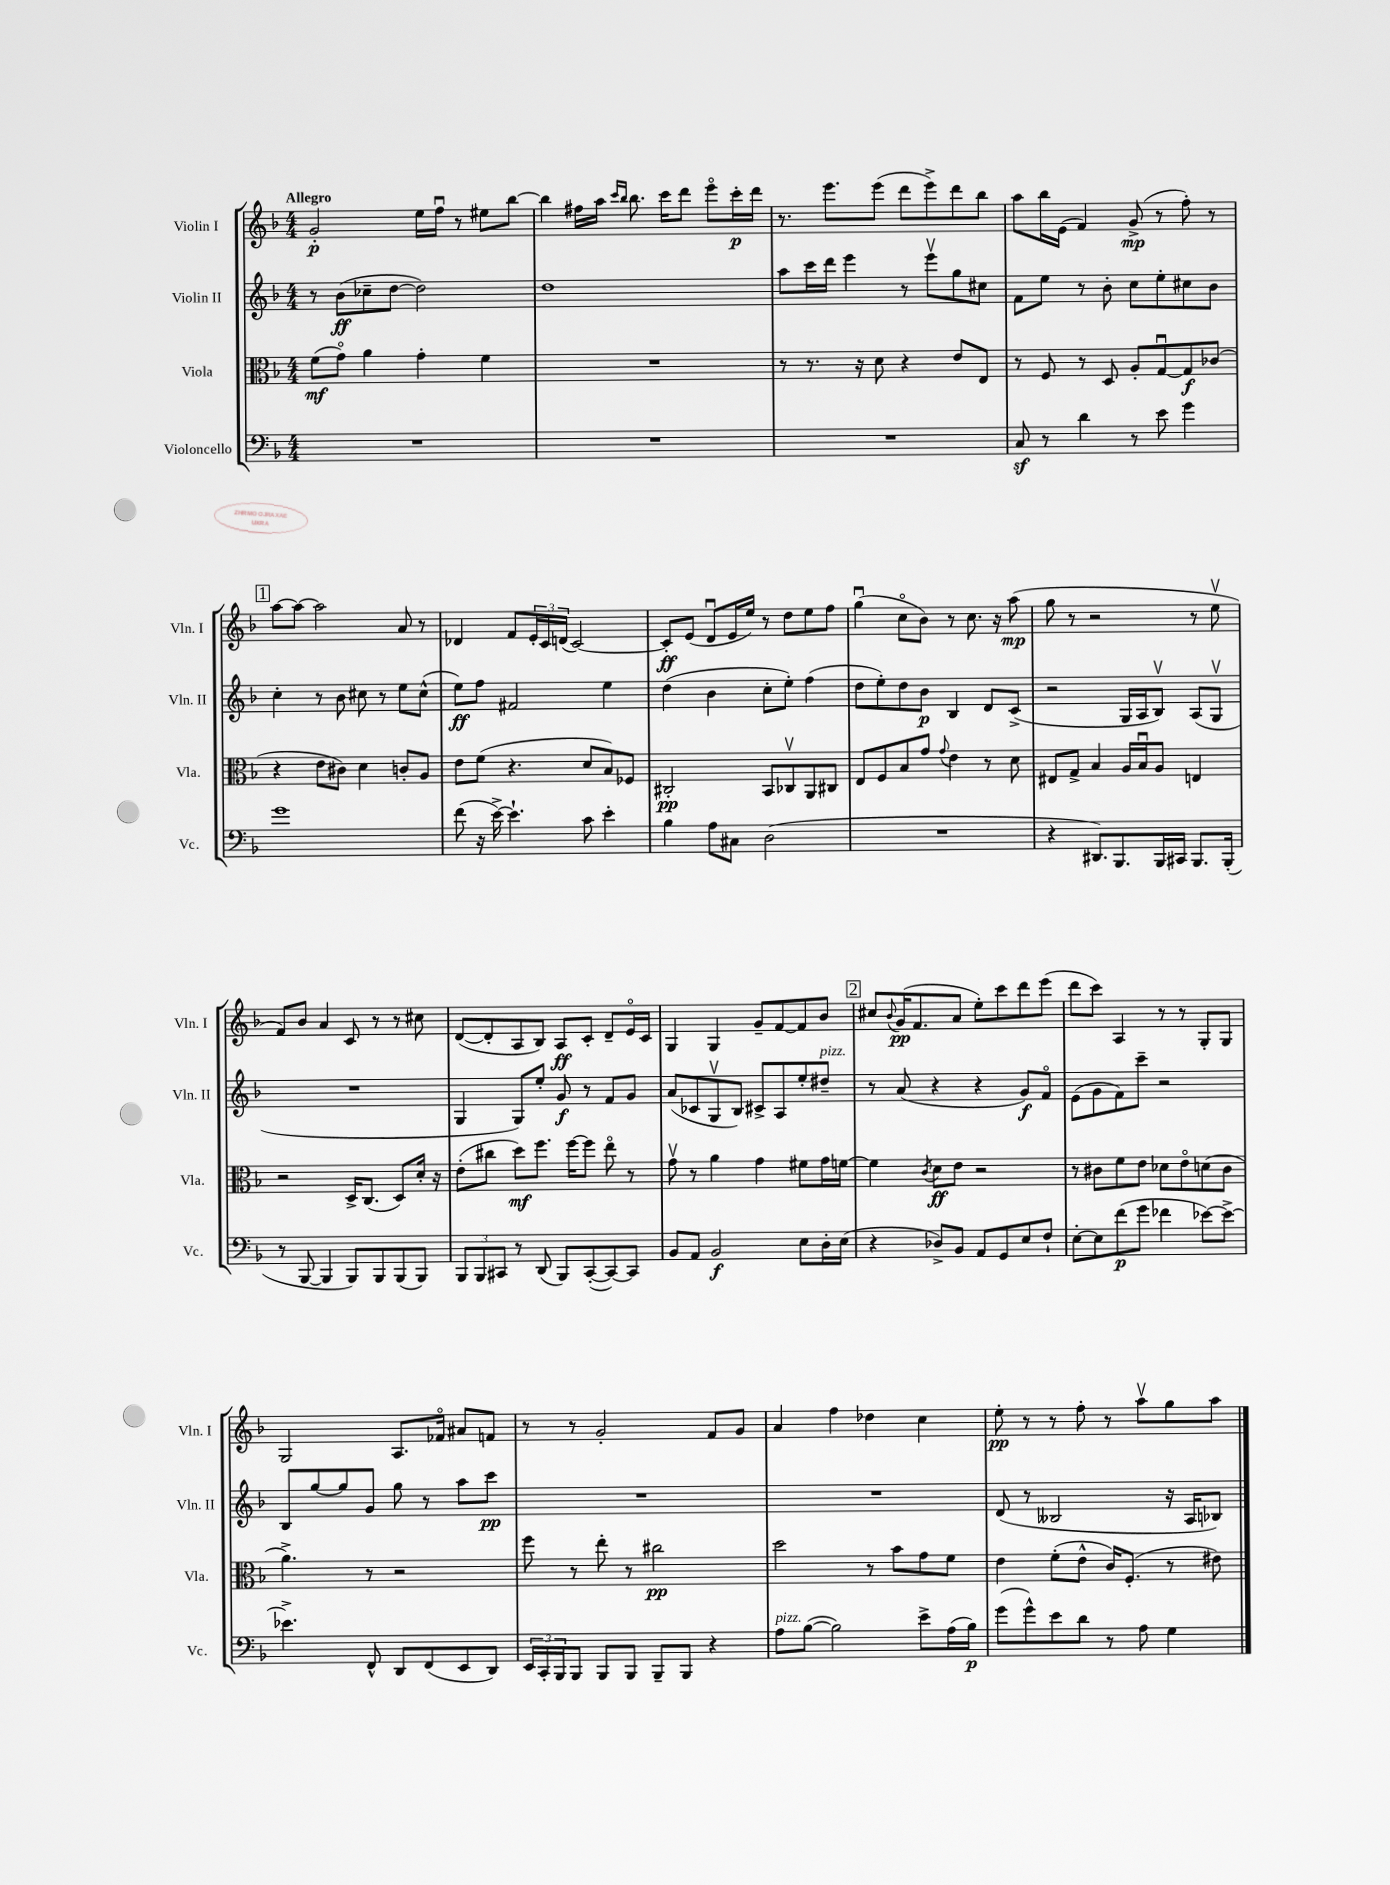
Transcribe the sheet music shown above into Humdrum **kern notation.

**kern	**dynam	**kern	**dynam	**kern	**dynam	**kern	**dynam
*part4	*part4	*part3	*part3	*part2	*part2	*part1	*part1
*staff4	*staff4	*staff3	*staff3	*staff2	*staff2	*staff1	*staff1
*I"Violoncello	*	*I"Viola	*	*I"Violin II	*	*I"Violin I	*
*I'Vc.	*	*I'Vla.	*	*I'Vln. II	*	*I'Vln. I	*
*clefF4	*	*clefC3	*	*clefG2	*	*clefG2	*
*k[b-]	*	*k[b-]	*	*k[b-]	*	*k[b-]	*
*M4/4	*	*M4/4	*	*M4/4	*	*M4/4	*
=1	=1	=1	=1	=1	=1	=1	=1
!	!	!	!	!	!	!LO:TX:a:B:t=Allegro	!
1r	.	(8f\L	mf	8r	.	2g'/	p
.	.	8g\J)	.	(8b-\L	ff	.	.
.	.	4a\	.	8cc-X~\	.	.	.
.	.	.	.	[8dd\J	.	.	.
.	.	4g'\	.	2dd\])	.	16ee\LL	.
.	.	.	.	.	.	16ffu\JJ	.
.	.	.	.	.	.	8r	.
.	.	4f\	.	.	.	8ee#X\L	.
.	.	.	.	.	.	[8bb-\J	.
=2	=2	=2	=2	=2	=2	=2	=2
1r	.	1r	.	1dd	.	4bb-\]	.
.	.	.	.	.	.	16ff#X\LL	.
.	.	.	.	.	.	16aa\JJ	.
.	.	.	.	.	.	16qqccc/LL	.
.	.	.	.	.	.	16qqbb-/JJ	.
.	.	.	.	.	.	8.bb-\	.
.	.	.	.	.	.	16ccc\KL	.
.	.	.	.	.	.	8ddd\J	.
.	.	.	.	.	.	8eee\L	.
.	.	.	.	.	.	16ccc'\L	p
.	.	.	.	.	.	16ddd\JJ	.
=3	=3	=3	=3	=3	=3	=3	=3
1r	.	8r	.	8aa\L	.	8.r	.
.	.	8.r	.	16ccc\L	.	.	.
.	.	.	.	16ddd\JJ	.	8.eee\L	.
.	.	.	.	4eee\	.	.	.
.	.	16r	.	.	.	.	.
.	.	8d\	.	.	.	(8eee\J	.
.	.	4r	.	8r	.	8ddd\L	.
.	.	.	.	8eeev\L	.	8eee^\)	.
.	.	8e/L	.	8gg\	.	8ddd\	.
.	.	8E/J	.	8cc#X\J	.	8bb-\J	.
=4	=4	=4	=4	=4	=4	=4	=4
8Cz/	.	8r	.	8f\L	.	8aa\L	.
8r	.	8F/	.	8ee\J	.	16bb-\L	.
.	.	.	.	.	.	(16e\JJ	.
4d\	.	8r	.	8r	.	4f/)	.
.	.	8D/	.	8b-'\	.	.	.
8r	.	8A'/L	.	8cc\L	.	(8g^/	mp
8e\	.	[8Gu/	.	8ee'\	.	8r	.
4g\	.	8G/]	f	8cc#X\	.	8ff'\)	.
.	.	(8c-X/J	.	8b-\J	.	8r	.
!!LO:LB:g=z
!!LO:REH:place=s1:t=1
=5	=5	=5	=5	=5	=5	=5	=5
1g	.	4r	.	4cc'\	.	[8aa\L	.
.	.	.	.	.	.	8aa\J_	.
.	.	8e\L	.	8r	.	2aa\]	.
.	.	8c#X\J)	.	8b-\	.	.	.
.	.	4d\	.	8cc#X\	.	.	.
.	.	.	.	8r	.	.	.
.	.	8cn'/L	.	8ee\L	.	8a/	.
.	.	8A/J	.	(8cc#^^\J	.	8r	.
=6	=6	=6	=6	=6	=6	=6	=6
(8f\	.	8e\L	.	8ee\L)	ff	4d-X/	.
16r	.	(8f\J	.	8ff\J	.	.	.
[16e^\)	.	.	.	.	.	.	.
4.e`\]	.	4.r	.	2f#X/	.	8f/L	.
.	.	.	.	.	.	24e'/L	.
.	.	.	.	.	.	24c/	.
.	.	.	.	.	.	(24dn/JJ	.
.	.	.	.	.	.	[2c/)	.
8c\	.	8d/L	.	.	.	.	.
4e'\	.	8B-/)	.	4ee\	.	.	.
.	.	8F-X/J	.	.	.	.	.
=7	=7	=7	=7	=7	=7	=7	=7
4B-\	.	2C#X'/	pp	(4dd\	.	8c'/L]	ff
.	.	.	.	.	.	(8e/J	.
8A\L	.	.	.	4b-\	.	8du/L	.
8C#X\J	.	.	.	.	.	16e/L	.
.	.	.	.	.	.	16ee/JJ)	.
(2D\	.	8BB-/L	.	8cc'\L	.	8r	.
.	.	8C-Xv/	.	8ee'\J)	.	8dd\L	.
.	.	8AA/	.	(4ff\	.	8ee\	.
.	.	8C#X/J	.	.	.	8ff\J	.
=8	=8	=8	=8	=8	=8	=8	=8
1r	.	8E/L	.	8dd\L	.	(4ggu\	.
.	.	8F/	.	8ee'\)	.	.	.
.	.	8B-/	.	8dd\	.	8cc\L	.
.	.	8g/J	.	8b-\J	p	8b-\J)	.
.	.	8qqg/	.	.	.	.	.
.	.	4e\	.	4B-/	.	8r	.
.	.	.	.	.	.	8.cc\	.
.	.	8r	.	8d/L	.	.	.
.	.	.	.	.	.	16r	.
.	.	8d\	.	(8c^/J	.	(8aa\	mp
=9	=9	=9	=9	=9	=9	=9	=9
4r	.	8E#X/L	.	2r	.	8gg\	.
.	.	8G^/J	.	.	.	8r	.
8.DD#X/L)	.	4B-/	.	.	.	2r	.
8.BBB-/	.	.	.	.	.	.	.
.	.	16A/LL	.	16G/LL	.	.	.
.	.	16B-u/J	.	16A/J	.	.	.
16BBB-/L	.	8A/J	.	8B-v/J)	.	.	.
16CC#X/JJ	.	.	.	.	.	.	.
8.BBB-/L	.	4En/	.	(8A/L	.	8r	.
.	.	.	.	8Gv/J	.	8eev\	.
(16BBB-'/Jk	.	.	.	.	.	.	.
!!LO:LB:g=z
=10	=10	=10	=10	=10	=10	=10	=10
8r	.	2r	.	1r	.	8f/L)	.
[8BBB-/	.	.	.	.	.	8b-/J	.
4BBB-/]	.	.	.	.	.	4a/	.
8BBB-/L)	.	16D^/KL	.	.	.	8c/	.
.	.	(8.C/J	.	.	.	.	.
8BBB-/	.	.	.	.	.	8r	.
(8BBB-/	.	8D/L)	.	.	.	8r	.
8BBB-/J)	.	16d'/Jk	.	.	.	8cc#X\	.
.	.	16r	.	.	.	.	.
=11	=11	=11	=11	=11	=11	=11	=11
12BBB-/L	.	(8e'\L	.	4G/	.	([8d/L	.
12BBB-/	.	.	.	.	.	.	.
.	.	8cc#X\J	.	.	.	8d'/]	.
12CC#X/J	.	.	.	.	.	.	.
8r	.	8dd\L)	mf	8G/L)	.	8A/	.
(8DD/	.	8.ff\J	.	8ee'/J	.	8B-/J)	.
8BBB-/L)	.	.	.	8g/	f	8A/L	ff
.	.	[16ff\KL	.	.	.	.	.
([8CC#'/	.	8ff\J]	.	8r	.	8c'/J	.
8CC#/_)	.	8ee\	.	8f/L	.	8d~/L	.
8CC#/J]	.	8r	.	8g/J	.	16e/L	.
.	.	.	.	.	.	16c/JJ	.
=12	=12	=12	=12	=12	=12	=12	=12
8BB-/L	.	8gv\	.	(8a/L	.	4G/	.
8AA/J	.	8r	.	8c-X/	.	.	.
2BB-/	f	4a\	.	8Gv/	.	4G/	.
.	.	.	.	8B-/J)	.	.	.
.	.	4g\	.	8c#X^/L	.	8g~/L	.
.	.	.	.	8A/	.	[8f/	.
8E\L	.	8f#X\L	.	8ee'/	.	8f/]	.
!	!	!	!	!LO:TX:a:i:t=pizz.	!	!	!
16D'\L	.	16g\L	.	8dd#X~/J	.	8b-/J	.
(16E\JJ	.	[16fn\JJ	.	.	.	.	.
!!LO:REH:place=s1:t=2
=13	=13	=13	=13	=13	=13	=13	=13
4r	.	4f\]	.	8r	.	8cc#X/L	.
.	.	.	.	.	.	8qqb-/	.
.	.	.	.	(8a/	.	(16g/K	pp
.	.	.	.	.	.	8.f/	.
.	.	8qc/	.	.	.	.	.
8D-X^/L)	.	8d\L	ff	4r	.	.	.
8BB-/J	.	8e\J	.	.	.	8a/J	.
8AA/L	.	2r	.	4r	.	8ee'\L)	.
8GG/	.	.	.	.	.	8ccc\	.
8E/	.	.	.	8g/L)	f	8ddd\	.
8F`/J	.	.	.	8f/J	.	(8eee\J	.
=14	=14	=14	=14	=14	=14	=14	=14
[8E'\L	.	8r	.	(8e\L	.	8ddd\L	.
8E\]	.	8c#X\L	.	8g\	.	8ccc\J)	.
(8f\	p	8f\	.	8f\)	.	4A/	.
8g\J	.	8e\J	.	8ccc~\J	.	.	.
4f-X\	.	8d-X\L	.	2r	.	8r	.
.	.	8e\	.	.	.	8r	.
[8e-X\L)	.	(8dn\	.	.	.	8G'/L	.
8e-^\J_	.	8c#\J	.	.	.	8G/J	.
!!LO:LB:g=z
=15	=15	=15	=15	=15	=15	=15	=15
4.e-X^\]	.	4.a^\)	.	8B-/L	.	2G/	.
.	.	.	.	[8gg/	.	.	.
.	.	.	.	8gg/]	.	.	.
8FF^^/	.	8r	.	8g/J	.	.	.
8DD/L	.	2r	.	8gg\	.	8.A/L	.
(8FF/	.	.	.	8r	.	.	.
.	.	.	.	.	.	16f-X/Jk	.
8EE/	.	.	.	8aa\L	.	8a#X/L	.
8DD/J)	.	.	.	8ccc\J	pp	8fn/J	.
=16	=16	=16	=16	=16	=16	=16	=16
24EE/LL	.	8ff\	.	1r	.	8r	.
24CC'/	.	.	.	.	.	.	.
24BBB-/J	.	.	.	.	.	.	.
8BBB-/J	.	8r	.	.	.	8r	.
8BBB-/L	.	8ee'\	.	.	.	2g'/	.
8BBB-/J	.	8r	.	.	.	.	.
8BBB-~/L	.	2cc#X\	pp	.	.	.	.
8BBB-/J	.	.	.	.	.	.	.
4r	.	.	.	.	.	8f/L	.
.	.	.	.	.	.	8g/J	.
=17	=17	=17	=17	=17	=17	=17	=17
!LO:TX:a:i:t=pizz.	!	!	!	!	!	!	!
8A\L	.	2dd\	.	1r	.	4a/	.
([8B-\J	.	.	.	.	.	.	.
2B-\])	.	.	.	.	.	4ff\	.
.	.	8r	.	.	.	4dd-X\	.
.	.	8b-\L	.	.	.	.	.
8e^\L	.	8g\	.	.	.	4cc\	.
(16A\L	.	8f\J	.	.	.	.	.
16B-\JJ)	p	.	.	.	.	.	.
=18	=18	=18	=18	=18	=18	=18	=18
(8g\L	.	4e\	.	(8d/	.	8ee'\	pp
8g^^\)	.	.	.	8r	.	8r	.
8e\	.	(8f'\L	.	2B--X/	.	8r	.
8d\J	.	8e^^\J	.	.	.	8ff'\	.
8r	.	16c/KL)	.	.	.	8r	.
.	.	(8.F'/J	.	.	.	.	.
8A\	.	.	.	.	.	8aav\L	.
4G\	.	8r	.	16r	.	8gg\	.
.	.	.	.	16A/KL	.	.	.
.	.	8e#X\)	.	8B-X/J)	.	8aa\J	.
==	==	==	==	==	==	==	==
*-	*-	*-	*-	*-	*-	*-	*-
